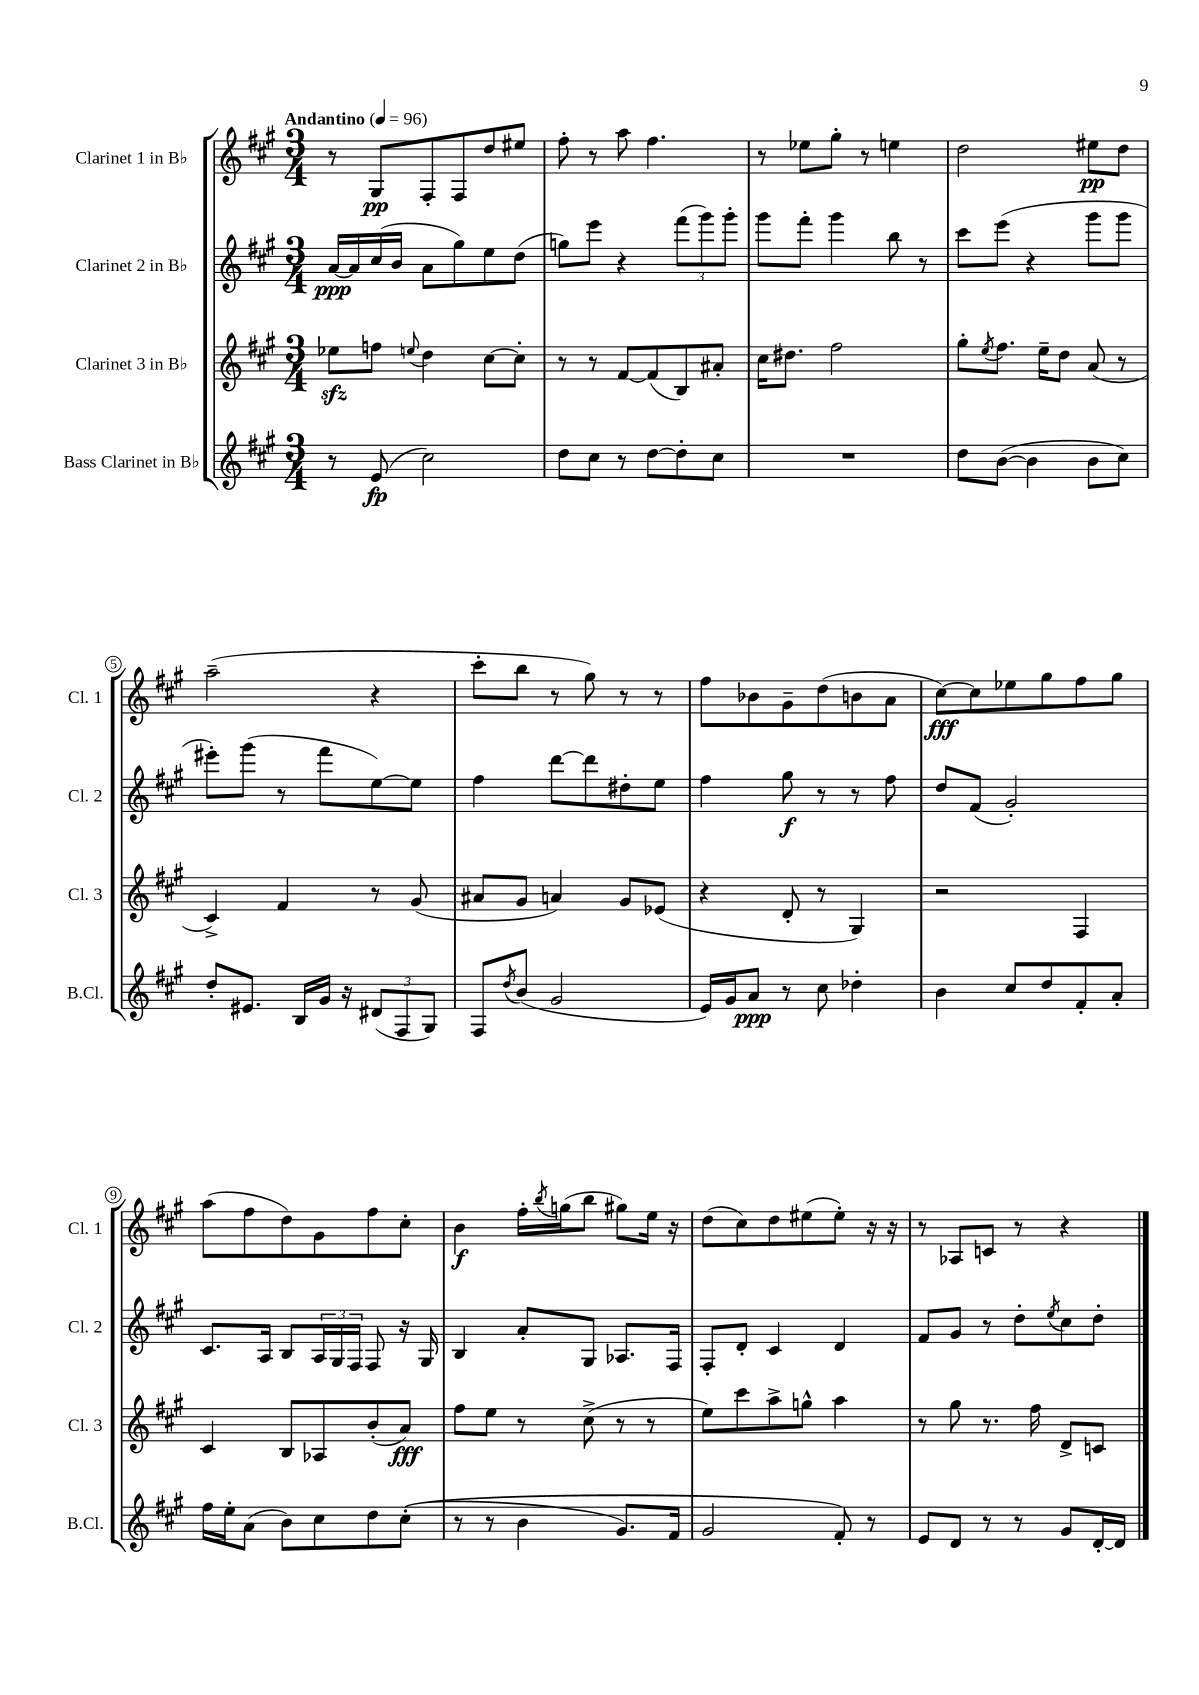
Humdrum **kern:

**kern	**kern	**kern	**kern
*staff4	*staff3	*staff2	*staff1
*clefG2	*clefG2	*clefG2	*clefG2
*k[f#c#g#]	*k[f#c#g#]	*k[f#c#g#]	*k[f#c#g#]
*M3/4	*M3/4	*M3/4	*M3/4
*MM96	*MM96	*MM96	*MM96
8r	8ee-	[16a	8r
.	.	16a]	.
(8e	8ff	(16cc#	8G#
.	.	16b	.
.	8qqee	.	.
2cc#)	4dd	8a	8F#'
.	.	8gg#)	8F#
.	[8cc#	8ee	8dd
.	8cc#']	(8dd	8ee#
=	=	=	=
8dd	8r	8gg)	8ff#'
8cc#	8r	8eee	8r
8r	[8f#	4r	8aa
[8dd	(8f#]	.	4.ff#
8dd']	8B)	(12fff#	.
.	.	12ggg#)	.
8cc#	8a#'	.	.
.	.	12ggg#'	.
=	=	=	=
2.r	16cc#	8ggg#	8r
.	8.dd#	.	.
.	.	8fff#'	8ee-
.	2ff#	4ggg#	8gg#'
.	.	.	8r
.	.	8bb	4ee
.	.	8r	.
=	=	=	=
8dd	8gg#'	8ccc#	2dd
.	8qee	.	.
([8b	8.ff#	(8eee	.
4b]	.	4r	.
.	16ee~	.	.
.	8dd	.	.
8b	(8a	8ggg#	8ee#
8cc#)	8r	8ggg#	8dd
=	=	=	=
8dd'	4c#^)	8eee#')	(2aa~
8.e#	.	(8ggg#	.
.	4f#	8r	.
16B	.	.	.
16g#	.	8fff#	.
16r	.	.	.
(12d#	8r	[8ee)	4r
12F#	.	.	.
.	(8g#	8ee]	.
12G#)	.	.	.
=	=	=	=
8F#	8a#	4ff#	8ccc#'
8qdd	.	.	.
(8b	8g#	.	8bb
2g#	4a)	[8ddd	8r
.	.	8ddd]	8gg#)
.	8g#	8dd#'	8r
.	(8e-	8ee	8r
=	=	=	=
16e)	4r	4ff#	8ff#
16g#	.	.	.
8a	.	.	8b-
8r	8d'	8gg#	8g#~
8cc#	8r	8r	(8dd
4dd-'	4G#)	8r	8b
.	.	8ff#	8a
=	=	=	=
4b	2r	8dd	[8cc#)
.	.	(8f#	8cc#]
8cc#	.	2g#')	8ee-
8dd	.	.	8gg#
8f#'	4F#	.	8ff#
8a'	.	.	8gg#
=	=	=	=
16ff#	4c#	8.c#	(8aa
16ee'	.	.	.
(8a	.	.	8ff#
.	.	16A	.
8b)	8B	8B	8dd)
8cc#	8A-	24A	8g#
.	.	24G#	.
.	.	24F#	.
8dd	(8b'	8F#	8ff#
&((8cc#'	8a)	16r	8cc#'
.	.	16G#	.
=	=	=	=
8r	8ff#	4B	4b
8r	8ee	.	.
4b	8r	8a'	16ff#'
.	.	.	8qbb
.	.	.	(16gg
.	(8cc#^	8G#	8bb
8.g#)	8r	8.A-	8gg#)
.	8r	.	16ee
16f#	.	16F#	16r
=	=	=	=
2g#	8ee)	8F#'	(8dd
.	8ccc#	8d'	8cc#)
.	8aa^	4c#	8dd
.	8gg^^	.	(8ee#
8f#'&)	4aa	4d	8ee#')
8r	.	.	16r
.	.	.	16r
=	=	=	=
8e	8r	8f#	8r
8d	8gg#	8g#	8A-
8r	8.r	8r	8c
8r	.	8dd'	8r
.	16ff#	.	.
.	.	8qee	.
8g#	8d^	8cc#	4r
[16d'	8c	8dd'	.
16d]	.	.	.
==	==	==	==
*-	*-	*-	*-
